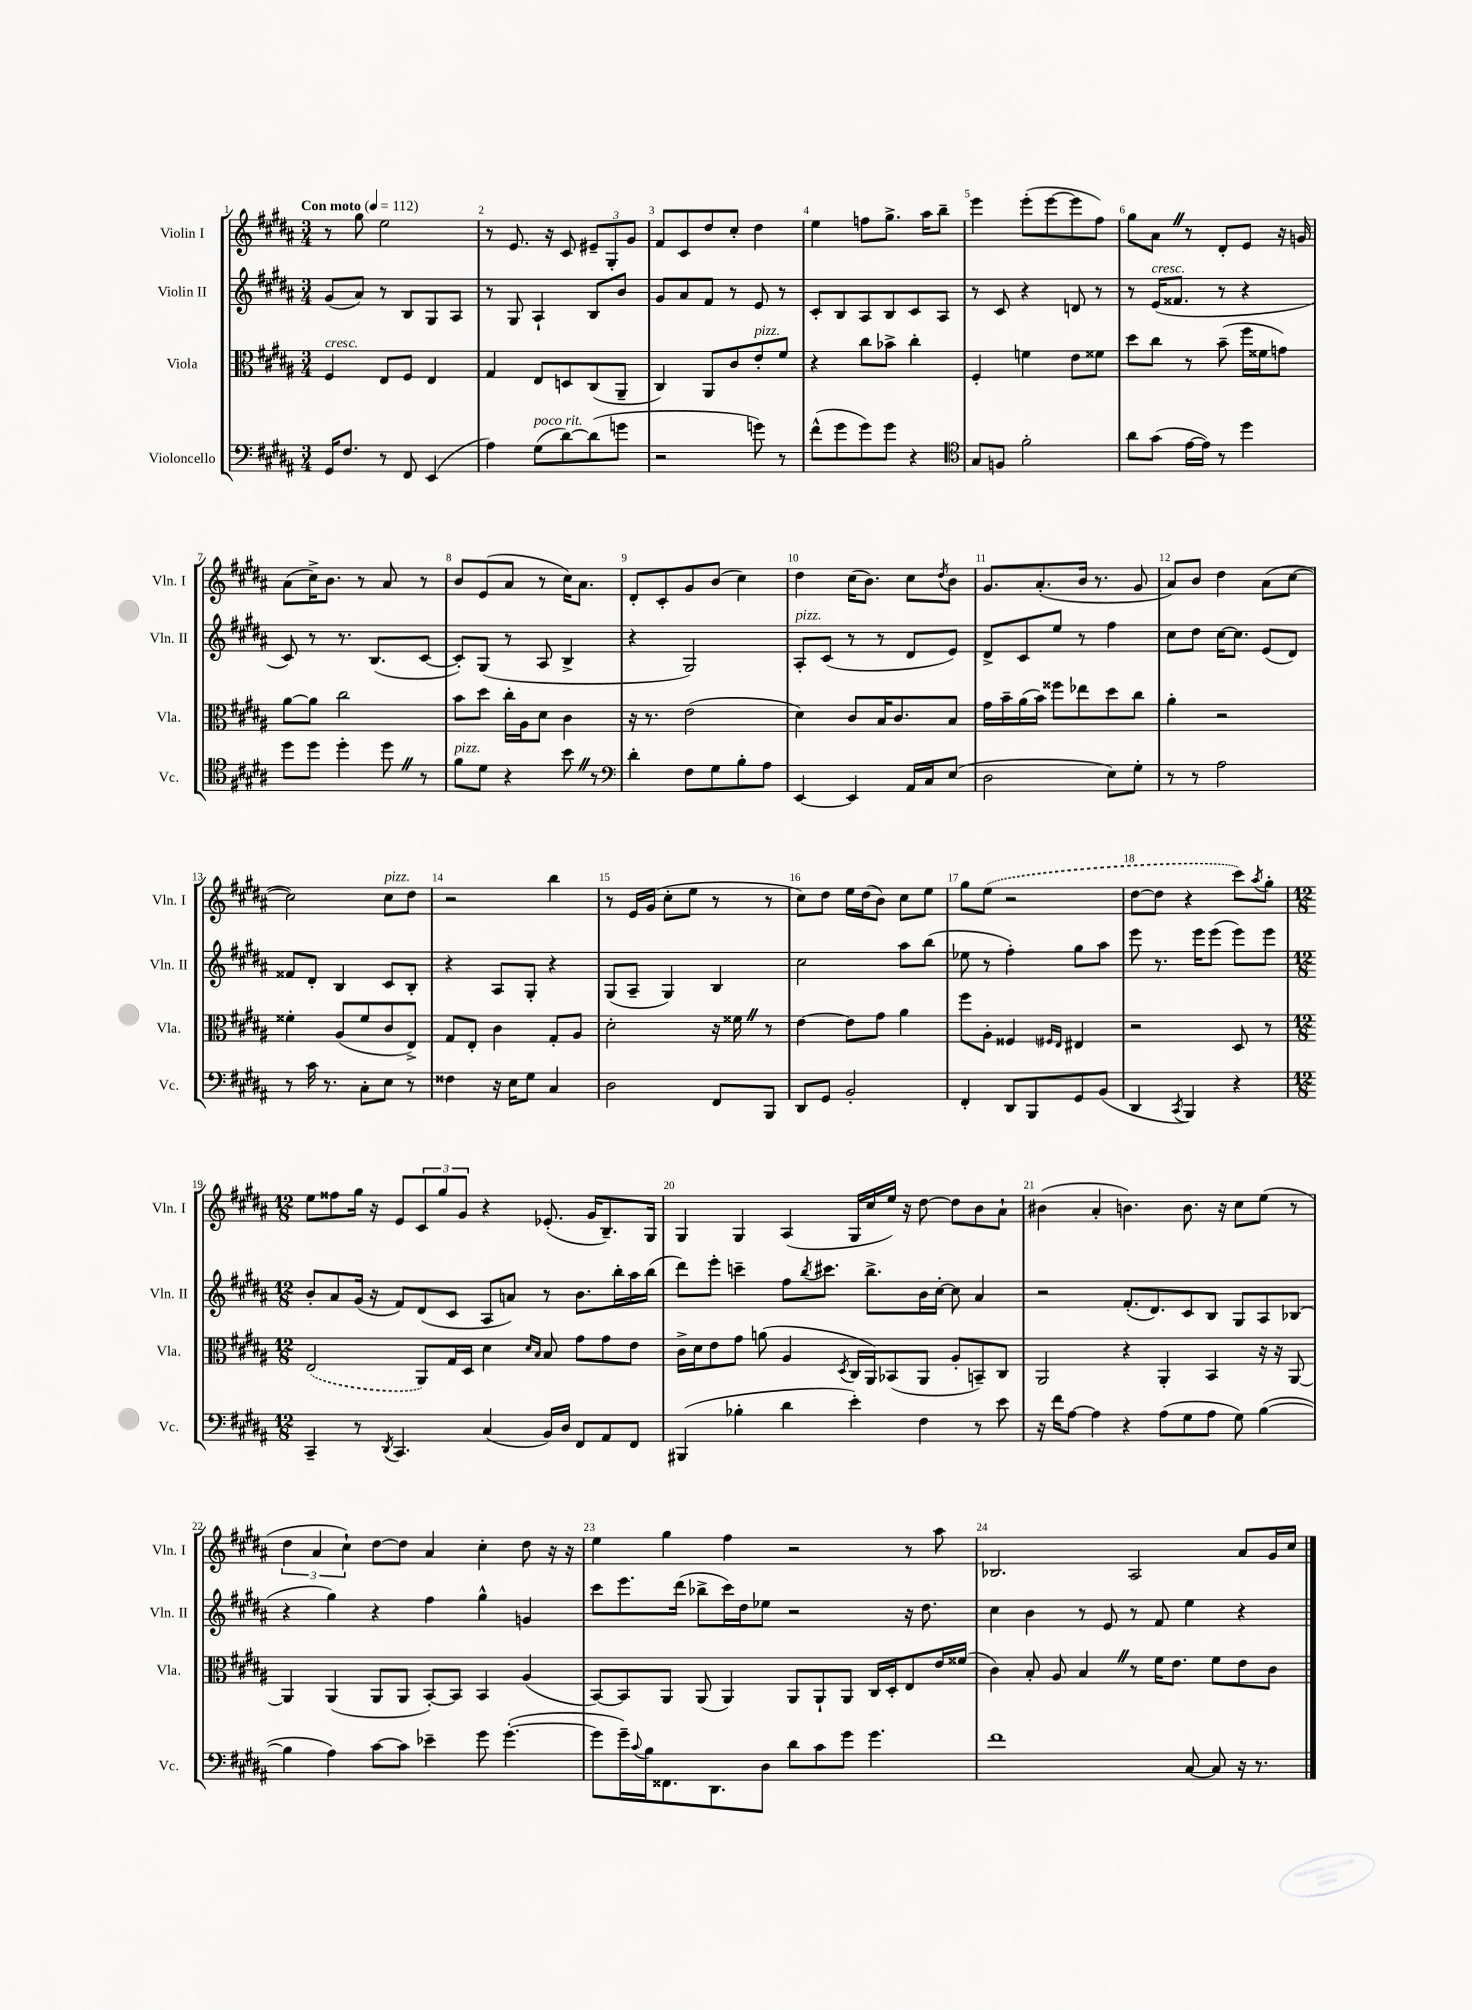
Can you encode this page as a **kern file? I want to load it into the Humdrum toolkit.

**kern	**kern	**kern	**kern
*staff4	*staff3	*staff2	*staff1
*clefF4	*clefC3	*clefG2	*clefG2
*k[f#c#g#d#a#]	*k[f#c#g#d#a#]	*k[f#c#g#d#a#]	*k[f#c#g#d#a#]
*M3/4	*M3/4	*M3/4	*M3/4
*MM112	*MM112	*MM112	*MM112
16GG#	4F#	(8g#	8r
8.F#	.	.	.
.	.	8a#)	8gg#
8r	8E	8r	2ee
8FF#	8F#	8B	.
(4EE	4E	8G#	.
.	.	8A#	.
=	=	=	=
4A#)	4G#	8r	8r
.	.	8G#	8.e
(8G#	8E	4A#`	.
.	.	.	16r
[8d#)	8D	.	8c#
(8d#]	(8C#	8B	12e#~
.	.	.	12G#'
8g	8AA#~	8b	.
.	.	.	12g#
=	=	=	=
2r	4C#)	8g#	8f#
.	.	8a#	8c#
.	8AA#	8f#	8dd#
.	8c#	8r	8cc#'
8g)	8e'	8e	4dd#
8r	8f#	8r	.
=	=	=	=
(8f#^^	4r	8c#'	4ee
8g#	.	8B	.
8g#)	8cc#	8A#	8ff
8g#	8b-^	8B	8.gg#^
4r	4cc#'	8c#	.
.	.	.	16aa#
.	.	8A#	8bb~
=	=	=	=
*clefC4	*	*	*
8G#	4F#'	8r	4eee
8F	.	8c#	.
2f#'	4f	4r	(8eee'
.	.	.	[8eee
.	8e	8d	8eee]
.	8f##	8r	8ff#)
=	=	=	=
8a#	8dd#	8r	8gg#
(8g#	8cc#	(16e	8a#
.	.	8.f##	.
[16e	8r	.	8r
16e])	.	.	.
8r	(8b~	8r	8d#'
4dd#	16ff#	4r	8e
.	16f##	.	.
.	8g)	.	16r
.	.	.	16g
=	=	=	=
8dd#	[8a#	8c#)	(8a#
8dd#	8a#]	8r	16cc#^)
.	.	.	8.b
4dd#'	2cc#	8.r	.
.	.	.	8r
.	.	(8.B	.
8dd#	.	.	8a#
8r	.	[8c#	8r
=	=	=	=
8f#	8b	8c#'])	8b
8d#	8dd#	(8G#	(8e
4r	16cc#'	8r	8a#
.	16A#	.	.
.	8d#	8A#	8r
8b	4c#	4B^	16cc#)
.	.	.	8.a#
8r	.	.	.
=	=	=	=
*clefF4	*	*	*
4d#'	16r	4r	8d#'
.	8.r	.	.
.	.	.	8c#'
8F#	(2e	2G#)	8g#
8G#	.	.	(8b
8B'	.	.	4cc#)
8A#	.	.	.
=	=	=	=
[4EE	4d#)	8A#'	4dd#
.	.	(8c#	.
4EE]	8c#	8r	(16cc#
.	.	.	8.b)
.	16B	8r	.
.	8.c#	.	.
16AA#	.	8d#	8cc#
16C#	.	.	.
.	.	.	8qdd#
(8E	8B	8e)	8b
=	=	=	=
2D#	16g#	8d#^	8.g#
.	16b~	.	.
.	(16a#	8c#	.
.	16b)	.	(8.a#'
.	8ff##	8ee	.
.	8ee-	8r	16b
.	.	.	8.r
8E)	8dd#	4ff#	.
8G#'	8cc#	.	8g#
=	=	=	=
8r	4a#'	8cc#	8a#)
8r	.	8dd#	8b
2A#	2r	[16cc#	4dd#
.	.	8.cc#]	.
.	.	(8e	(8a#
.	.	8d#)	[8cc#
=	=	=	=
8r	4f##'	8f##	2cc#])
16c#	.	8d#'	.
8.r	.	.	.
.	(8A#	4B	.
8C#'	8f##	.	.
8E	8c#	8c#	8cc#
8r	8E^)	8B'	8dd#
=	=	=	=
4F##	8G#	4r	2r
.	8E'	.	.
16r	4c#	8A#	.
16E	.	.	.
8G#	.	8G#'	.
4C#	8G#'	4r	4bb
.	8A#	.	.
=	=	=	=
2D#	2d#'	(8G#	8r
.	.	8A#~	16e
.	.	.	(16g#
.	.	4G#)	8cc#'
.	.	.	8ee
8FF#	16r	4B	8r
.	16f##	.	.
8BBB	8r	.	8r
=	=	=	=
8DD#	[4e	2cc#	8cc#)
8GG#	.	.	8dd#
2BB'	8e]	.	16ee
.	.	.	(16dd#
.	8g#	.	8b)
.	4a#	8aa#	8cc#
.	.	(8bb	8ee
=	=	=	=
4FF#'	8ff#	8ee-	8gg#
.	8A#'	8r	(8ee
8DD#	4F##	4ff#')	2r
8BBB	.	.	.
.	16qqF#	.	.
.	16qqE	.	.
8GG#	4E#	8gg#	.
(8BB	.	8aa#	.
=	=	=	=
4DD#	2r	8eee	[8dd#
.	.	8.r	8dd#]
8qCC#	.	.	.
4BBB)	.	.	4r
.	.	16eee	.
.	.	(8eee	.
4r	8D#	8eee)	8ccc#)
.	.	.	8qaa#
.	8r	8eee	8gg#'
=	=	=	=
*M12/8	*M12/8	*M12/8	*M12/8
4CC#~	(2E	8b'	8ee
.	.	8a#	8ff##
8r	.	(16g#	16gg#
.	.	16r	16r
8qDD#	.	.	.
4.CC#	.	8f#)	8e
.	8AA#)	(8d#	12c#
.	.	.	12gg#
.	16G#	8c#	.
.	.	.	12g#
.	16D#	.	.
(4C#	4d#	8A#	4r
.	.	8a)	.
.	16qqd#	.	.
.	16qqB	.	.
16BB)	8B	8r	(8.e-'
16D#	.	.	.
8FF#	8g#	8.b	.
.	.	.	16g#
8AA#	8g#	.	8.B~)
.	.	16bb'	.
8FF#	8e	16aa#	.
.	.	(16bb	16G#
=	=	=	=
(4BBB#	16c#^	8ddd#)	4G#
.	16d#	.	.
.	8e	8eee'	.
4B-'	8g#	4ccc~	4G#
.	(8a	.	.
4d#	4A#	8ff#	(4A#
.	.	8qbb	.
.	.	8.ccc#	.
.	8qD#	.	.
4e')	16C#	.	16G#
.	16AA#)	8.bb^	16cc#
.	(8BB-	.	16ee)
.	.	.	16r
4F#	8AA#	16b	[8dd#
.	.	[16cc#'	.
.	8A#'	8cc#]	8dd#]
8r	8BB~)	4a#	8b
8e	8C#	.	8a#`
=	=	=	=
16r	2AA#	2r	(4b#
16f#	.	.	.
[8A#	.	.	.
4A#]	.	.	4a#'
4r	4r	(8.f#'	4.b)
.	.	8.d#)	.
(8A#	4AA#'	.	.
8G#	.	8c#	8.b
8A#	4BB	8B	.
.	.	.	16r
8G#)	.	8G#	8cc#
([4B	16r	8A#	(8ee
.	16r	.	.
.	[8AA#	(8B-	8r
=	=	=	=
4B]	4AA#]	4r	6dd#
.	.	.	6a#
4A#)	(4AA#	4gg#)	.
.	.	.	6cc#`)
[8c#	8AA#	4r	[8dd#
8c#]	8AA#	.	8dd#]
4e-~	[8BB')	4ff#	4a#
.	8BB]	.	.
8g#	4BB	4gg#^^	4cc#'
([4.g#'	.	.	.
.	(4A#	4g	8dd#
.	.	.	16r
.	.	.	16r
=	=	=	=
8g#]	[8BB)	8ccc#	4ee
16g#~)	8BB]	8.eee	.
8qqc#	.	.	.
16B	.	.	.
8.FF##	8AA#	.	4gg#
.	.	(16ddd#	.
.	(8AA#	8bb-^	.
8.DD#	.	.	.
.	4AA#)	16ccc#)	4ff#
.	.	16dd#	.
8D#	.	8ee-	.
8d#	8AA#	2r	2r
8c#	8AA#`	.	.
8g#	8AA#	.	.
4.g#	16C#	.	.
.	16D#'	.	.
.	8E	16r	8r
.	.	8.dd#	.
.	16e	.	8aa#
.	(16f##	.	.
=	=	=	=
1f#	4c#)	4cc#	2.B-
.	8B'	4b	.
.	8A#	.	.
.	4B	8r	.
.	.	8e	.
.	8r	8r	2A#
.	16f#	8f#	.
.	8.e	.	.
[8C#	.	4ee	.
8C#]	8f#	.	.
16r	8e	4r	8a#
8.r	.	.	.
.	8c#	.	16g#
.	.	.	16cc#
==	==	==	==
*-	*-	*-	*-
